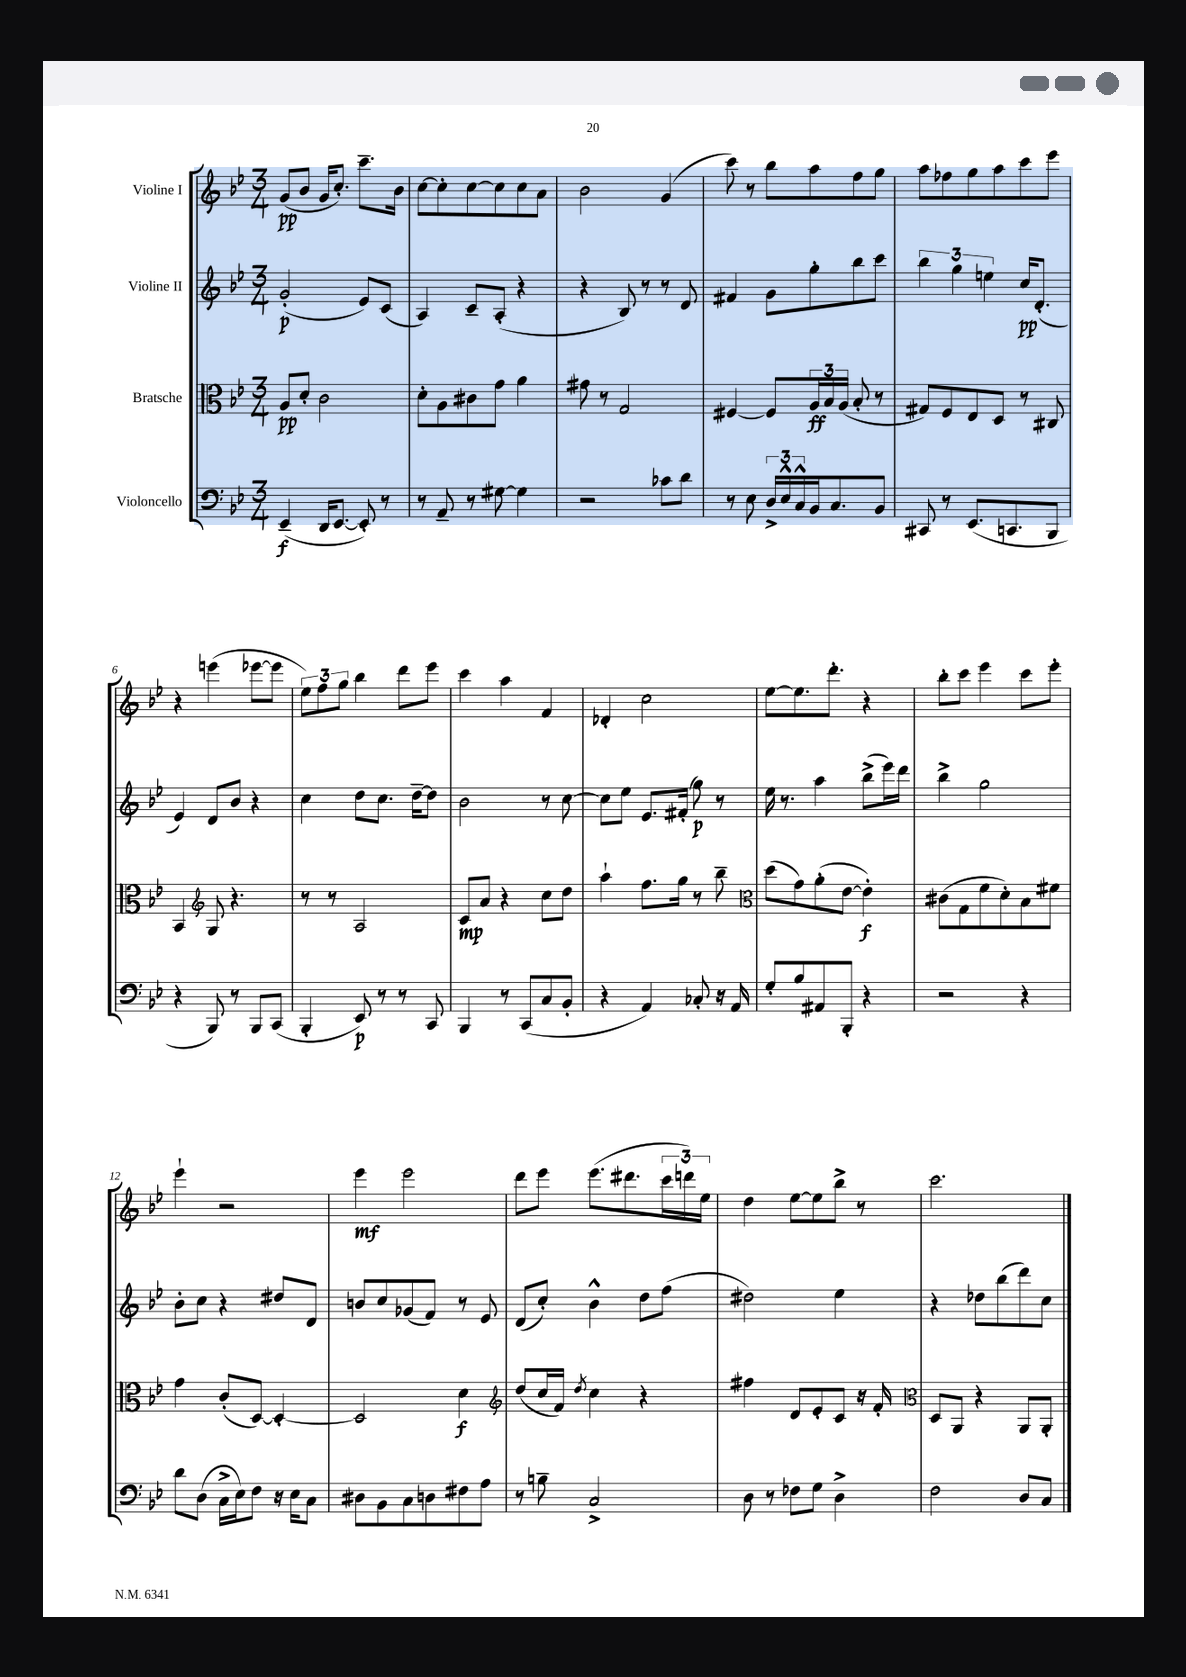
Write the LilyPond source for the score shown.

<<
\new StaffGroup <<
\new Staff = "s0" \with { instrumentName = "Violine I" } {
    \clef treble \key bes \major \numericTimeSignature \time 3/4
    g'8\pp( bes'8 g'16 c''8.-.) c'''8.-- bes'16 |
    c''8~ c''8-. c''8~ c''8 c''8 a'8 |
    bes'2 g'4( |
    c'''8) r8 bes''8 a''8 f''8 g''8 |
    a''8 fes''8 g''8 a''8 c'''8 ees'''8 |
    r4 e'''4( ees'''8~ ees'''8 |
    \tuplet 3/2 { ees''8) f''8 g''8 } bes''4 d'''8 ees'''8 |
    c'''4 a''4 f'4 |
    des'4-. c''2 |
    ees''8~ ees''8. d'''8.-. r4 |
    bes''8-. c'''8 ees'''4 c'''8 ees'''8-. |
    ees'''4-! r2 |
    ees'''4\mf ees'''2 |
    d'''8 ees'''8 ees'''8.( dis'''8. \tuplet 3/2 { c'''16 d'''16) ees''16 } |
    d''4 ees''8~ ees''8 bes''8-> r8 |
    c'''2. \bar "|." |
}
\new Staff = "s1" \with { instrumentName = "Violine II" } {
    \clef treble \key bes \major \numericTimeSignature \time 3/4
    g'2-.\p( ees'8) c'8( |
    a4) c'8-- a8-.( r4 |
    r4 bes8) r8 r8 d'8 |
    fis'4 g'8 g''8-. bes''8 c'''8 |
    \tuplet 3/2 { bes''4 g''4 e''4 } c''16\pp d'8.-.( |
    ees'4) d'8 bes'8 r4 |
    c''4 d''8 c''8. d''16~-- d''8 |
    bes'2 r8 c''8~ |
    c''8 ees''8 ees'8. fis'16-.( g''8\p) r8 |
    ees''16 r8. a''4 bes''8->( ees'''16) d'''16 |
    bes''4-> g''2 |
    bes'8-. c''8 r4 dis''8 d'8 |
    b'8 c''8 ges'8( f'8) r8 ees'8 |
    d'8( c''8-.) bes'4-^ d''8 f''8( |
    dis''2) ees''4 |
    r4 des''8 bes''8( d'''8) c''8 \bar "|." |
}
\new Staff = "s2" \with { instrumentName = "Bratsche" } {
    \clef alto \key bes \major \numericTimeSignature \time 3/4
    a8\pp d'8-. c'2 |
    d'8-. a8 cis'8 g'8 a'4 |
    gis'8 r8 g2 |
    fis4~ fis8 \tuplet 3/2 { a16\ff bes16 a16( } bes8-. r8 |
    gis8) f8 ees8 d8 r8 cis8 |
    bes,4 \clef treble g8 r4. |
    r8 r8 a2 |
    c'8\mp a'8 r4 c''8 d''8 |
    a''4-! f''8. g''16 r8 bes''8-- |
    \clef alto d''8( g'8) a'8-.( ees'8~ ees'4-.\f) |
    cis'8( g8 f'8 d'8-.) bes8 fis'8 |
    g'4 c'8-.( d8~) d4~-. |
    d2 d'4\f |
    \clef treble d''8( c''16 f'16) \acciaccatura { d''8 } c''4 r4 |
    fis''4 d'8 ees'8-. c'8 r16 f'16-. |
    \clef alto d8 a,8 r4 a,8 a,8-. \bar "|." |
}
\new Staff = "s3" \with { instrumentName = "Violoncello" } {
    \clef bass \key bes \major \numericTimeSignature \time 3/4
    ees,4--\f( d,16 ees,8.~ ees,8-.) r8 |
    r8 a,8-- r8 gis8~ gis4 |
    r2 ces'8 d'8 |
    r8 ees8 \tuplet 3/2 { d16-> ees16-^ c16-^ } bes,16 c8. bes,8 |
    cis,8 r8 ees,8.( c,8. bes,,8 |
    r4 bes,,8) r8 bes,,8 c,8( |
    bes,,4-. ees,8\p) r8 r8 c,8 |
    bes,,4 r8 c,8( c8 bes,8-. |
    r4 a,4) ces8-. r16 a,16 |
    g8-. bes8 ais,8 bes,,8-. r4 |
    r2 r4 |
    d'8 d8( c16-> ees16) f8 r16 ees16 c8 |
    dis8 bes,8 c8 d8 fis8 a8 |
    r8 b8-- c2-> |
    d8 r8 fes8 g8 d4-> |
    f2 d8 c8 \bar "|." |
}
>>
>>
